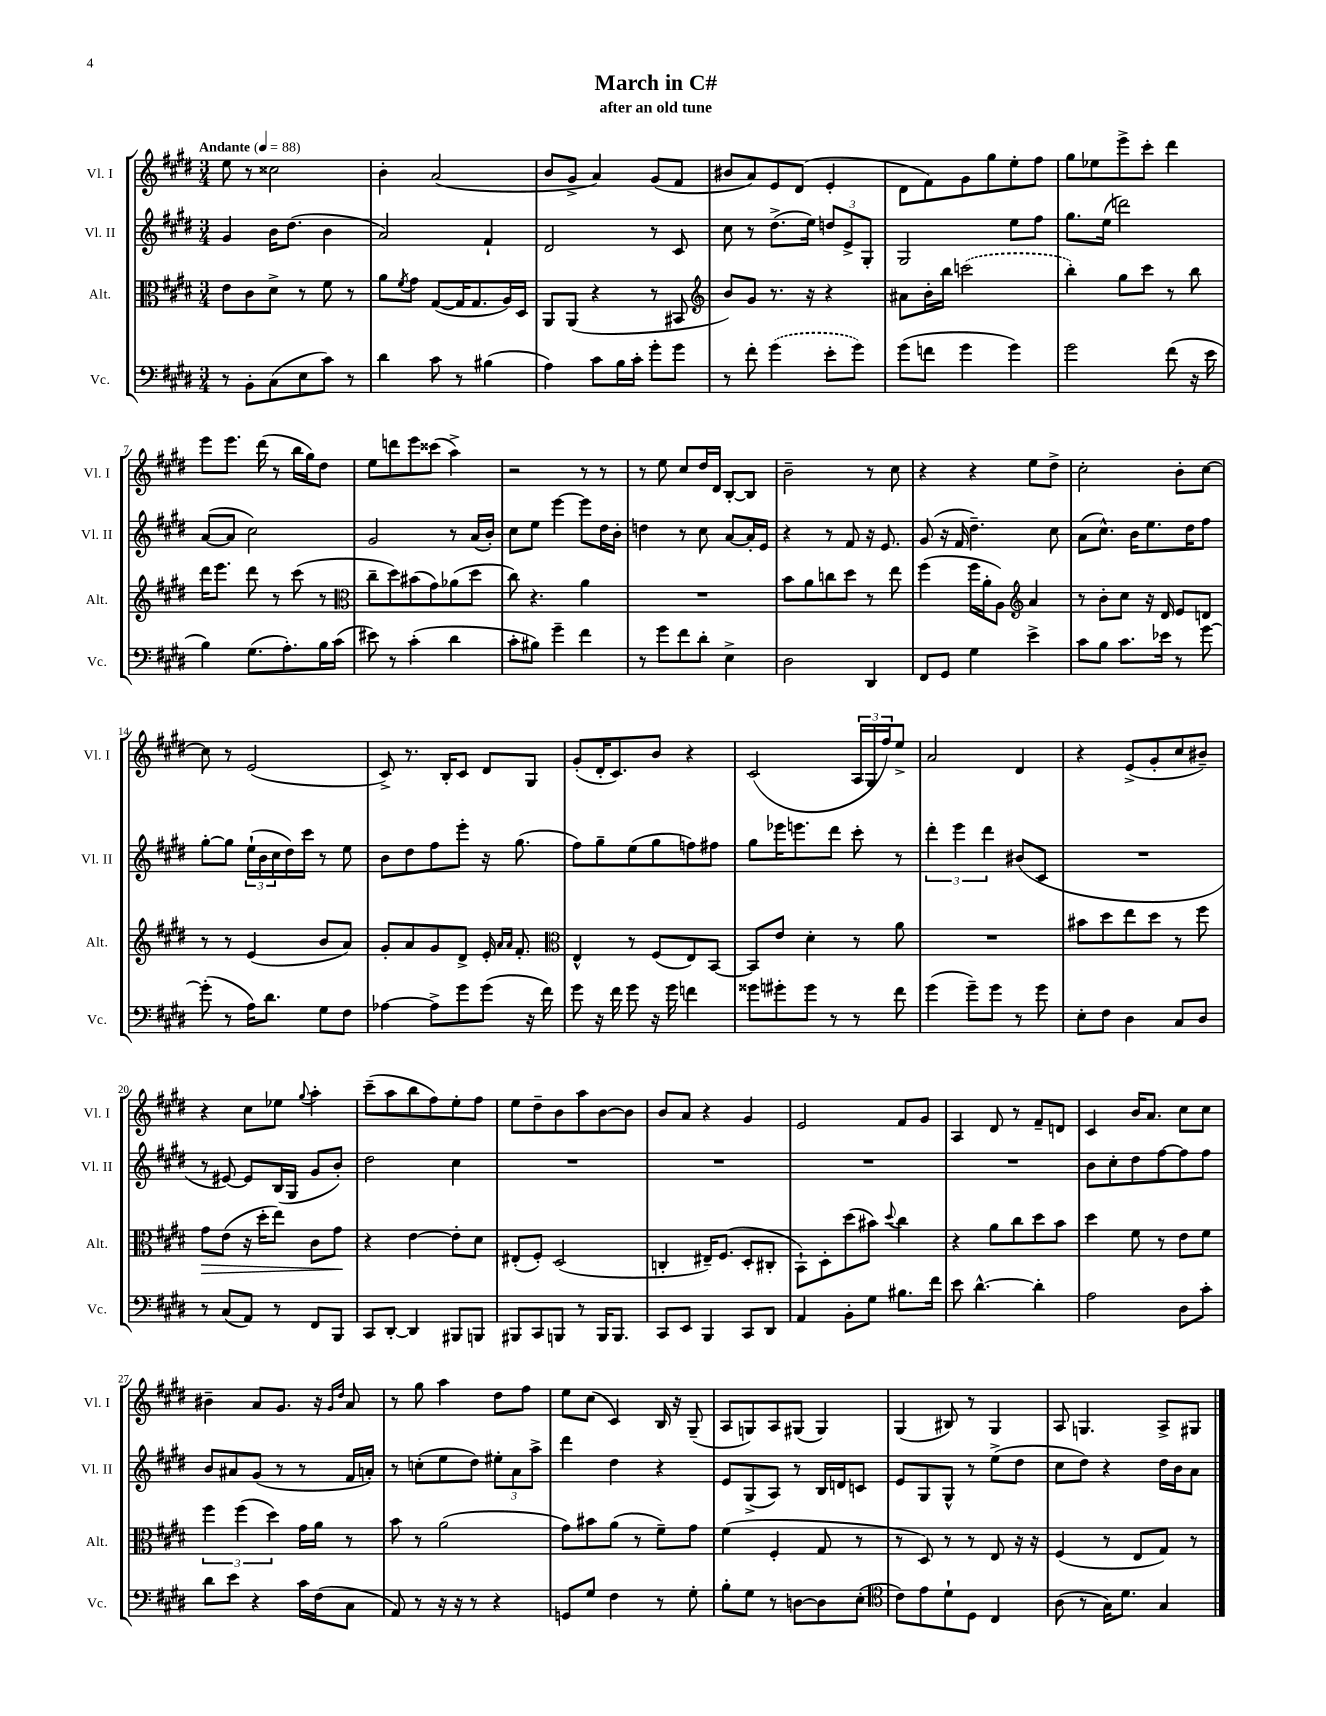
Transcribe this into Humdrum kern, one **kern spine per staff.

**kern	**kern	**kern	**kern
*staff4	*staff3	*staff2	*staff1
*clefF4	*clefC3	*clefG2	*clefG2
*k[f#c#g#d#]	*k[f#c#g#d#]	*k[f#c#g#d#]	*k[f#c#g#d#]
*M3/4	*M3/4	*M3/4	*M3/4
*MM88	*MM88	*MM88	*MM88
8r	8e	4g#	8ee
8BB'	8c#	.	8r
(8C#	8d#^	16b	2cc##
.	.	(8.dd#	.
8E	8r	.	.
8c#)	8f#	4b	.
8r	8r	.	.
=	=	=	=
4d#	8a	2a)	4b'
.	8qf#	.	.
.	8g#	.	.
8c#	([8G#	.	(2a
8r	16G#]	.	.
.	8.G#	.	.
(4B#	.	4f#`	.
.	16A)	.	.
.	16D#	.	.
=	=	=	=
4A)	8AA	2d#	8b
.	(8AA	.	8g#^
8c#	4r	.	4a)
16B	.	.	.
16c#'	.	.	.
8g#'	8r	8r	(8g#
8g#	8BB#	8c#	8f#
=	=	=	=
*	*clefG2	*	*
8r	8b)	8cc#	8b#
8f#'	8g#	8r	8a)
(4g#	8.r	(8.dd#^	8e
.	.	.	(8d#
.	16r	16ee)	.
8e'	4r	12dd	4e'
.	.	12e^	.
8g#)	.	.	.
.	.	12G#'	.
=	=	=	=
(8g#	8a#	2G#	8d#
8f	16b'	.	8f#)
.	16bb	.	.
4g#	(2ccc	.	8g#
.	.	.	8gg#
4g#)	.	8ee	8ee'
.	.	8ff#	8ff#
=	=	=	=
2g#	4bb')	8.gg#	8gg#
.	.	.	8ee-
.	.	(16ee	.
.	8gg#	2ddd)	8eee^
.	8ccc#	.	8ccc#'
(8f#	8r	.	4ddd#
16r	8bb	.	.
16e	.	.	.
=	=	=	=
4B)	16ddd#	([8a	8eee
.	8.eee	.	.
.	.	8a]	8.eee
(8.G#	8ddd#	2cc#)	.
.	.	.	(16ddd#
.	8r	.	8r
8.A')	.	.	.
.	(8ccc#	.	16bb
.	.	.	16gg#)
16B	8r	.	8dd#
(16c#	.	.	.
=	=	=	=
*	*clefC3	*	*
8e#)	8cc#~	2g#	8ee
8r	8dd#)	.	8ddd
(4c#'	(8b#	.	8eee
.	8g#)	.	(8ccc##
4d#	(8a-	8r	4aa^)
.	8dd#	(16a	.
.	.	16b')	.
=	=	=	=
8c#'	8cc#)	8cc#	2r
8B#)	4.r	8ee	.
4g#~	.	[4eee	.
4f#	4a	8eee]	8r
.	.	16dd#	8r
.	.	16b'	.
=	=	=	=
8r	2.r	4dd	8r
8g#	.	.	8ee
8f#	.	8r	8cc#
8d#'	.	8cc#	16dd#
.	.	.	16d#
4E^	.	[8a	[8B'
.	.	16a']	8B]
.	.	16e	.
=	=	=	=
2D#	8b	4r	2b~
.	8a	.	.
.	8cc	8r	.
.	8dd#	8f#	.
4DD#	8r	16r	8r
.	.	8.e	.
.	8ee	.	8cc#
=	=	=	=
8FF#	(4ff#	(8g#	4r
8GG#	.	16r	.
.	.	16f#	.
4G#	16ff#	4.dd#~)	4r
.	16a'	.	.
.	8A)	.	.
*	*clefG2	*	*
4e^	4a	.	8ee
.	.	8cc#	8dd#^
=	=	=	=
8c#	8r	(8a	2cc#'
8B	8b'	8.cc#^^)	.
8.c#	8cc#	.	.
.	.	16b	.
.	16r	8.ee	.
16e-	16d#	.	.
8r	8e	.	8b'
.	.	16dd#	.
[8g#	8d	8ff#	[8cc#
=	=	=	=
(8g#']	8r	[8gg#'	8cc#]
8r	8r	8gg#]	8r
16A)	(4e	(24ee`	(2e
.	.	24b	.
8.d#	.	.	.
.	.	24cc#	.
.	.	16dd#)	.
.	.	16ccc#	.
8G#	8b	8r	.
8F#	8a)	8ee	.
=	=	=	=
[4A-	8g#'	8b	8c#^)
.	8a	8dd#	8.r
8A-^]	8g#	8ff#	.
.	.	.	16B'
8g#	8d#^	8eee'	8c#
(8g#	16e'	16r	8d#
.	16qqa	.	.
.	16qqa	.	.
.	8.f#'	(8.gg#	.
16r	.	.	8G#
16f#)	.	.	.
=	=	=	=
*	*clefC3	*	*
8g#	4E^^	8ff#)	(8g#'
16r	.	8gg#~	16d#'
16f#	.	.	8.c#)
8g#	8r	(8ee	.
16r	(8F#	8gg#	8b
16g#	.	.	.
4f	8E)	8ff)	4r
.	[8BB	8ff#	.
=	=	=	=
8g##	8BB]	8gg#	(2c#
8g#'	8e	16eee-	.
.	.	8.eee	.
8g#	4d#'	.	.
8r	.	8ddd#	.
8r	8r	8ccc#'	24A
.	.	.	24G#
.	.	.	24ff#)
8f#	8a	8r	8ee^
=	=	=	=
(4g#	2.r	6ddd#'	2a
.	.	6eee	.
8g#~)	.	.	.
.	.	6ddd#	.
8g#	.	.	.
8r	.	(8b#	4d#
8g#	.	8c#	.
=	=	=	=
8E'	8b#	2.r	4r
8F#	8dd#	.	.
4D#	8ee	.	(8e^
.	8dd#	.	8g#'
8C#	8r	.	8cc#
8D#	8ff#	.	8b#~)
=	=	=	=
8r	8g#	8r	4r
(8C#	(8e	[8e#)	.
8AA)	16r	8e#]	8cc#
.	16dd#'	.	.
8r	8ee)	(16B	8ee-
.	.	16G#	.
.	.	.	8qqgg#
8FF#	8c#	8g#	4aa'
8BBB	8g#	8b')	.
=	=	=	=
8CC#	4r	2dd#	(8ccc#~
[8DD#'	.	.	8aa
4DD#]	[4e	.	8bb
.	.	.	8ff#)
8BBB#	8e']	4cc#	8ee'
8BBB	8d#	.	8ff#
=	=	=	=
8BBB#	(8E#'	2.r	8ee
8CC#	8F#')	.	8dd#~
8BBB	(2D#	.	8b
8r	.	.	8aa
16BBB	.	.	[8b
8.BBB	.	.	.
.	.	.	8b]
=	=	=	=
8CC#	4C'	2.r	8b
8EE	.	.	8a
4BBB	16E#~)	.	4r
.	(8.F#	.	.
8CC#	8D#'	.	4g#
8DD#	8C#'	.	.
=	=	=	=
4AA	8BB`)	2.r	2e
.	8D#'	.	.
8BB'	(8dd#	.	.
8G#	8b#)	.	.
.	8qqdd#	.	.
8.B#	4cc#	.	8f#
.	.	.	8g#
16f#	.	.	.
=	=	=	=
8e	4r	2.r	4A
[4.d#^^	.	.	.
.	8a	.	8d#
.	8cc#	.	8r
4d#']	8dd#	.	8f#~
.	8b	.	8d
=	=	=	=
2A	4dd#	8b	4c#
.	.	8cc#'	.
.	8f#	8dd#	16b
.	.	.	8.a
.	8r	[8ff#	.
8D#	8e	8ff#]	8cc#
8c#'	8f#	8ff#	8cc#
=	=	=	=
8d#	6ff#	8b	4b#~
8e	.	8a#	.
.	(6ff#	.	.
4r	.	(8g#	8a
.	6dd#)	.	.
.	.	8r	8.g#
16c#	16g#	8r	.
(16F#	16a	.	16r
.	.	.	16qqg#
.	.	.	16qqdd#
8C#	8r	16f#	8a
.	.	16a')	.
=	=	=	=
8AA)	8b	8r	8r
8r	8r	(8cc'	8gg#
16r	(2a	8ee	4aa
16r	.	.	.
8r	.	8dd#)	.
4r	.	12ee#'	8dd#
.	.	12a	.
.	.	.	8ff#
.	.	12aa^	.
=	=	=	=
8GG	8g#)	4ddd#	8ee
8G#	8b#	.	(8cc#
4F#	(8a	4dd#	4c#)
.	8r	.	.
8r	8f#~)	4r	16B
.	.	.	16r
8G#'	8g#	.	(8G#~
=	=	=	=
8B'	(4f#	8e	8A
8G#	.	(8G#^	8G)
8r	4F#'	8A)	8A
[8D	.	8r	(8G#
8D]	8G#	16B	4G#)
.	.	16d	.
(8E'	8r	8c	.
=	=	=	=
*clefC4	*	*	*
8c#)	8r	8e	(4G#
8e	8D#)	8G#	.
8d#`	8r	8G#^^	8B#)
8D#	8r	8r	8r
4C#	8E	(8ee^	4G#
.	16r	8dd#	.
.	16r	.	.
=	=	=	=
(8A	(4F#	8cc#	8A
8r	.	8dd#)	4.G
16G#)	8r	4r	.
8.d#	.	.	.
.	8E	.	.
4G#	8G#)	16dd#	8A^
.	.	16b	.
.	8r	8a	8G#
==	==	==	==
*-	*-	*-	*-
